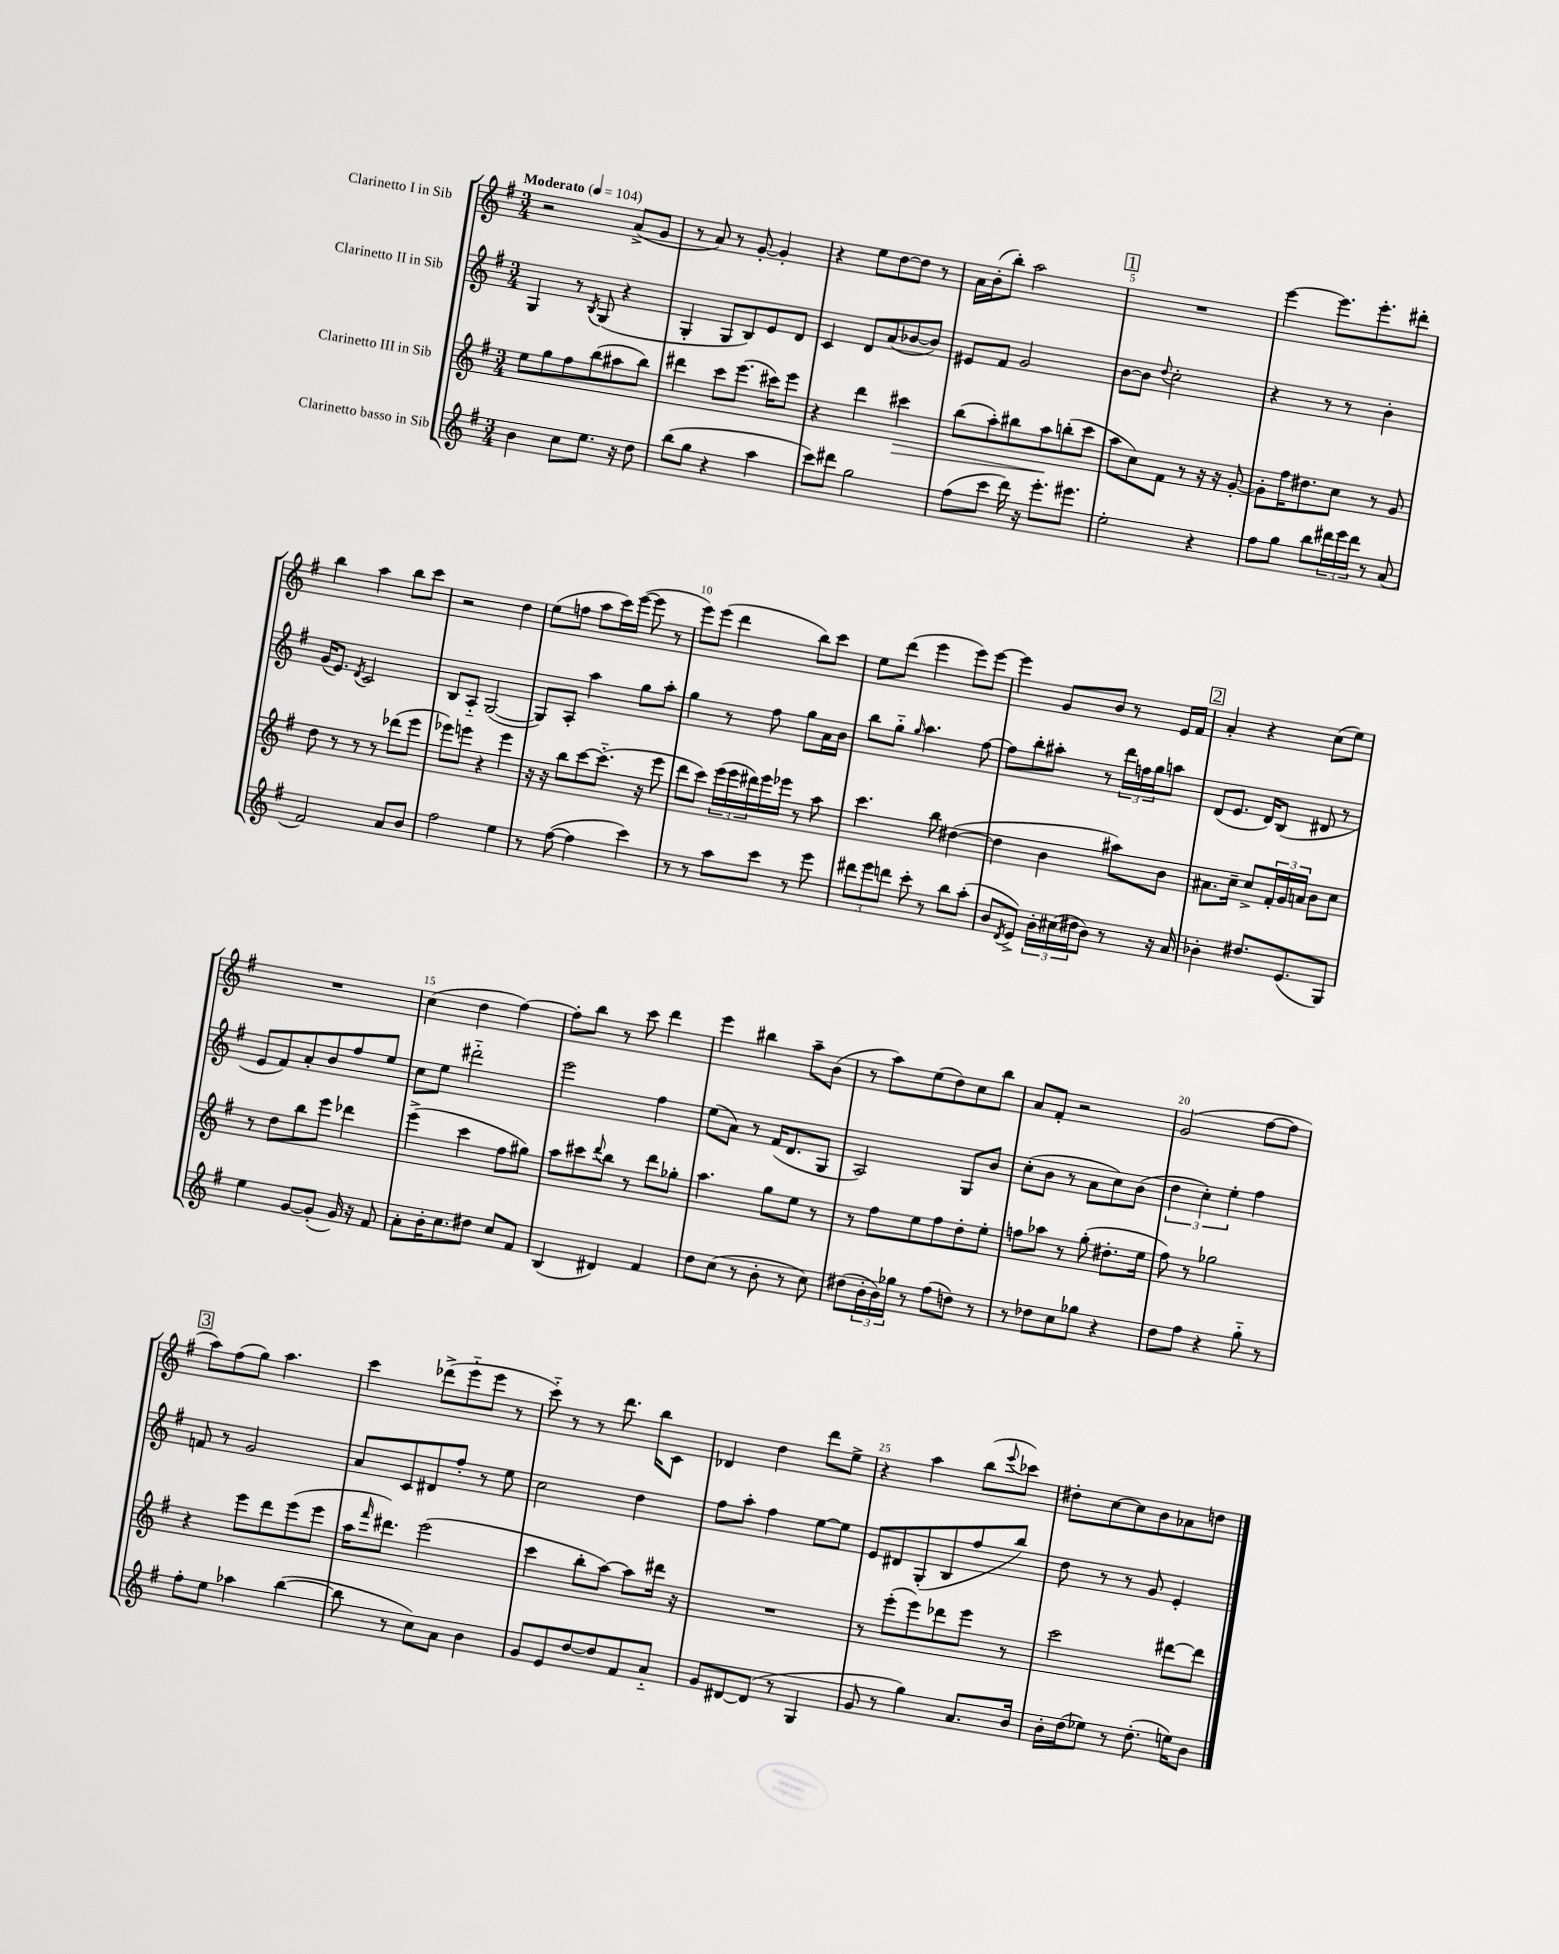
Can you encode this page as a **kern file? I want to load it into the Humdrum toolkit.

**kern	**kern	**kern	**kern
*staff4	*staff3	*staff2	*staff1
*clefG2	*clefG2	*clefG2	*clefG2
*k[f#]	*k[f#]	*k[f#]	*k[f#]
*M3/4	*M3/4	*M3/4	*M3/4
*MM104	*MM104	*MM104	*MM104
4b	8ee	4G	2r
.	8gg	.	.
8cc	8ff#	8r	.
.	.	8qB	.
8.ee	(8bb	(8G	.
.	8aa#	4r	(8a^
16r	.	.	.
8dd	8bb)	.	8g
=	=	=	=
(8bb	4ddd#	4G'	8r
8gg	.	.	8a)
4r	8ccc	8G	8r
.	(8.eee	8B)	[8g'
4aa	.	8e	4g']
.	16ccc#)	.	.
.	8eee	8d	.
=	=	=	=
8ccc)	4r	4c	4r
8ddd#	.	.	.
2gg	4ddd	8d	8ee
.	.	(8a	[8dd
.	4ccc#	[8b-	8dd]
.	.	8b-])	8r
=	=	=	=
(8ff#	(8bb	8e#	16a
.	.	.	(16b'
8ccc	8aa')	8f#	8bb')
16ddd)	8bb#	2g	2aa
16r	.	.	.
8.eee'	8aa	.	.
.	(8bb'	.	.
8.eee#	.	.	.
.	8ccc	.	.
=	=	=	=
2ee'	8aa	[8b	2.r
.	8cc)	8b]	.
.	.	8qqdd	.
.	8f#	2cc'	.
.	8r	.	.
4r	16r	.	.
.	16r	.	.
.	[8g'	.	.
=	=	=	=
8ff#	8g']	4r	[4eee
8gg	16ff#	.	.
.	8.dd#	.	.
8bb	.	8r	8.eee]
24ddd#	8cc	8r	.
24eee	.	.	.
.	.	.	8.eee'
24ddd#	.	.	.
8r	8r	4b'	.
(8a	8g	.	8ddd#'
=	=	=	=
2f#)	8dd	(16g	4bb
.	.	8.e)	.
.	8r	.	.
.	.	8qd	.
.	8r	2c	4aa
.	8r	.	.
8a	(8ddd-	.	8bb
8b	8eee	.	8ccc
=	=	=	=
2ff#	8eee-)	8B	2r
.	8eee	8A'~	.
.	4r	([2G	.
4ee	4eee	.	4dd
=	=	=	=
8r	16r	8G])	(8ee
.	16r	.	.
([8ff#	8bb	8A'	8ff
4ff#]	[8ccc	4aa	8aa
.	(8.ccc'~]	.	16ccc)
.	.	.	([16eee
4ccc)	.	8gg	8eee]
.	16r	.	.
.	8eee	8aa'	8r
=	=	=	=
8r	8ddd	4gg	8eee)
8r	8ccc)	.	(8eee
8aa	(24eee	8r	4ddd
.	24eee	.	.
.	24ddd#)	.	.
8ccc	16eee	8ff#	.
.	16eee-	.	.
8r	8r	8gg	8bb)
8eee	8aa	16a	8ccc
.	.	16b	.
=	=	=	=
12ddd#	4.ccc	8bb	8ee
12eee	.	.	.
.	.	8gg'~	(8ddd
12ddd	.	.	.
.	.	16qqgg	.
8ccc'	.	4.aa	4eee
8r	8bb	.	.
8bb	([4dd#	.	8eee)
(8aa'	.	[8ff#	[8eee
=	=	=	=
8b	4dd#]	8ff#]	4eee]
8qd	.	.	.
8e^)	.	8bb'	.
24b'	4b	8aa#'	8g
(24cc#	.	.	.
24dd#	.	.	.
8b)	.	8r	8b
8r	8aa#)	24ddd	8r
.	.	24ff	.
.	.	24gg	.
16r	8b	8aa	16e
16a	.	.	16f#
=	=	=	=
4b-'	8.a#	(8d	4a'
.	.	8.e	.
.	16cc~	.	.
8.dd#	8cc^	.	4r
.	.	16d)	.
.	24f#'	(8B	.
.	24g	.	.
(8.e	.	.	.
.	24a	.	.
.	8b	8d#	(8cc
8G)	8cc	8r	8ee)
=	=	=	=
4ee	8r	8e	2.r
.	8dd	8f#)	.
[8g	8bb	8a'	.
(8g']	8eee	8b	.
16g)	4ddd-	8ff#	.
16r	.	.	.
8f#	.	8ee	.
=	=	=	=
8a'	(4eee^	8cc	(4cc
16b'	.	8ee	.
8.cc	.	.	.
.	4ccc	2ddd#'~	4dd
8dd#	.	.	.
8cc	8ff#	.	[4ff#)
8f#	8gg#)	.	.
=	=	=	=
(4B	8aa	2eee	8ff#']
.	8ccc#	.	8bb
.	8qqddd	.	.
4d#)	8bb	.	8r
.	8r	.	8ccc
4f#	8ddd	4ff#	4ddd
.	8gg-'	.	.
=	=	=	=
8dd	4.aa	(8ee	4eee
(8cc	.	8a)	.
8r	.	8r	4bb#
8b'	8gg	(16f#	.
.	.	8.d	.
8r	8ee	.	8aa~
8cc)	8r	8G	(8b
=	=	=	=
(8dd#	8r	2A)	8r
24b'	8ff#	.	8aa)
24b)	.	.	.
24gg-	.	.	.
8r	8ee	.	(8ee
(8ff#	8ff#	.	8dd)
8dd)	8dd'	8G	8cc
8r	8ee'	8b	8bb
=	=	=	=
8r	8ff	(8cc'	8a
8dd-	8aa-	8b	8f#'
8cc	8r	8r	2r
8gg-	(8gg'	8a	.
4r	8.dd#'	8cc)	.
.	.	(8b	.
.	16ee	.	.
=	=	=	=
8dd	8ff#)	6dd	(2g
8ff#	8r	.	.
.	.	6cc')	.
4r	2gg-	.	.
.	.	6ee'	.
8gg'~	.	4ff#	[8ff#
8r	.	.	8ff#]
=	=	=	=
8ff#'	4r	8f	8aa)
8ee	.	8r	(8ff#
4aa-	8eee	2g	8gg)
.	8ddd	.	4.aa
([4bb	(8eee	.	.
.	8eee	.	.
=	=	=	=
8bb]	16aa	8a	4ccc
.	16qqfff#	.	.
.	8.ddd#)	.	.
8r	.	8c	.
8cc)	(2eee	8d#	(8ddd-^
8a	.	8ff#'	8eee'~
4b	.	8r	8eee
.	.	8ee	8r
=	=	=	=
8g	4ccc	2cc	8ccc'~)
8e	.	.	8r
[8dd	8bb'	.	8r
8dd]	[8aa)	.	8.ddd
8f#	8aa]	4dd	.
.	.	.	16bb
8a'~	16ddd#	.	8c
.	16r	.	.
=	=	=	=
8g	2.r	8ff#	4d-
[8d#	.	8aa'	.
(8d#]	.	4ff#	4dd
8r	.	.	.
4G	.	[8ee	8ddd
.	.	8ee]	8ee^
=	=	=	=
8g	8r	8e	4r
8r	(8eee'	8d#	.
4gg)	8eee)	(8G'	4aa
.	8ddd-	8B	.
8.a	8eee	8ff#	(8bb
.	.	.	8qqeee
.	8r	8bb)	8ccc-)
16b	.	.	.
=	=	=	=
16b'	2ccc	8dd	8dd#'
(16dd	.	.	.
8ee-)	.	8r	[8cc
8r	.	8r	8cc]
(8.dd'	.	8g	8b
.	[8ddd#	4e'	8a-
16ee)	.	.	.
8b	8ddd#]	.	8dd
==	==	==	==
*-	*-	*-	*-
